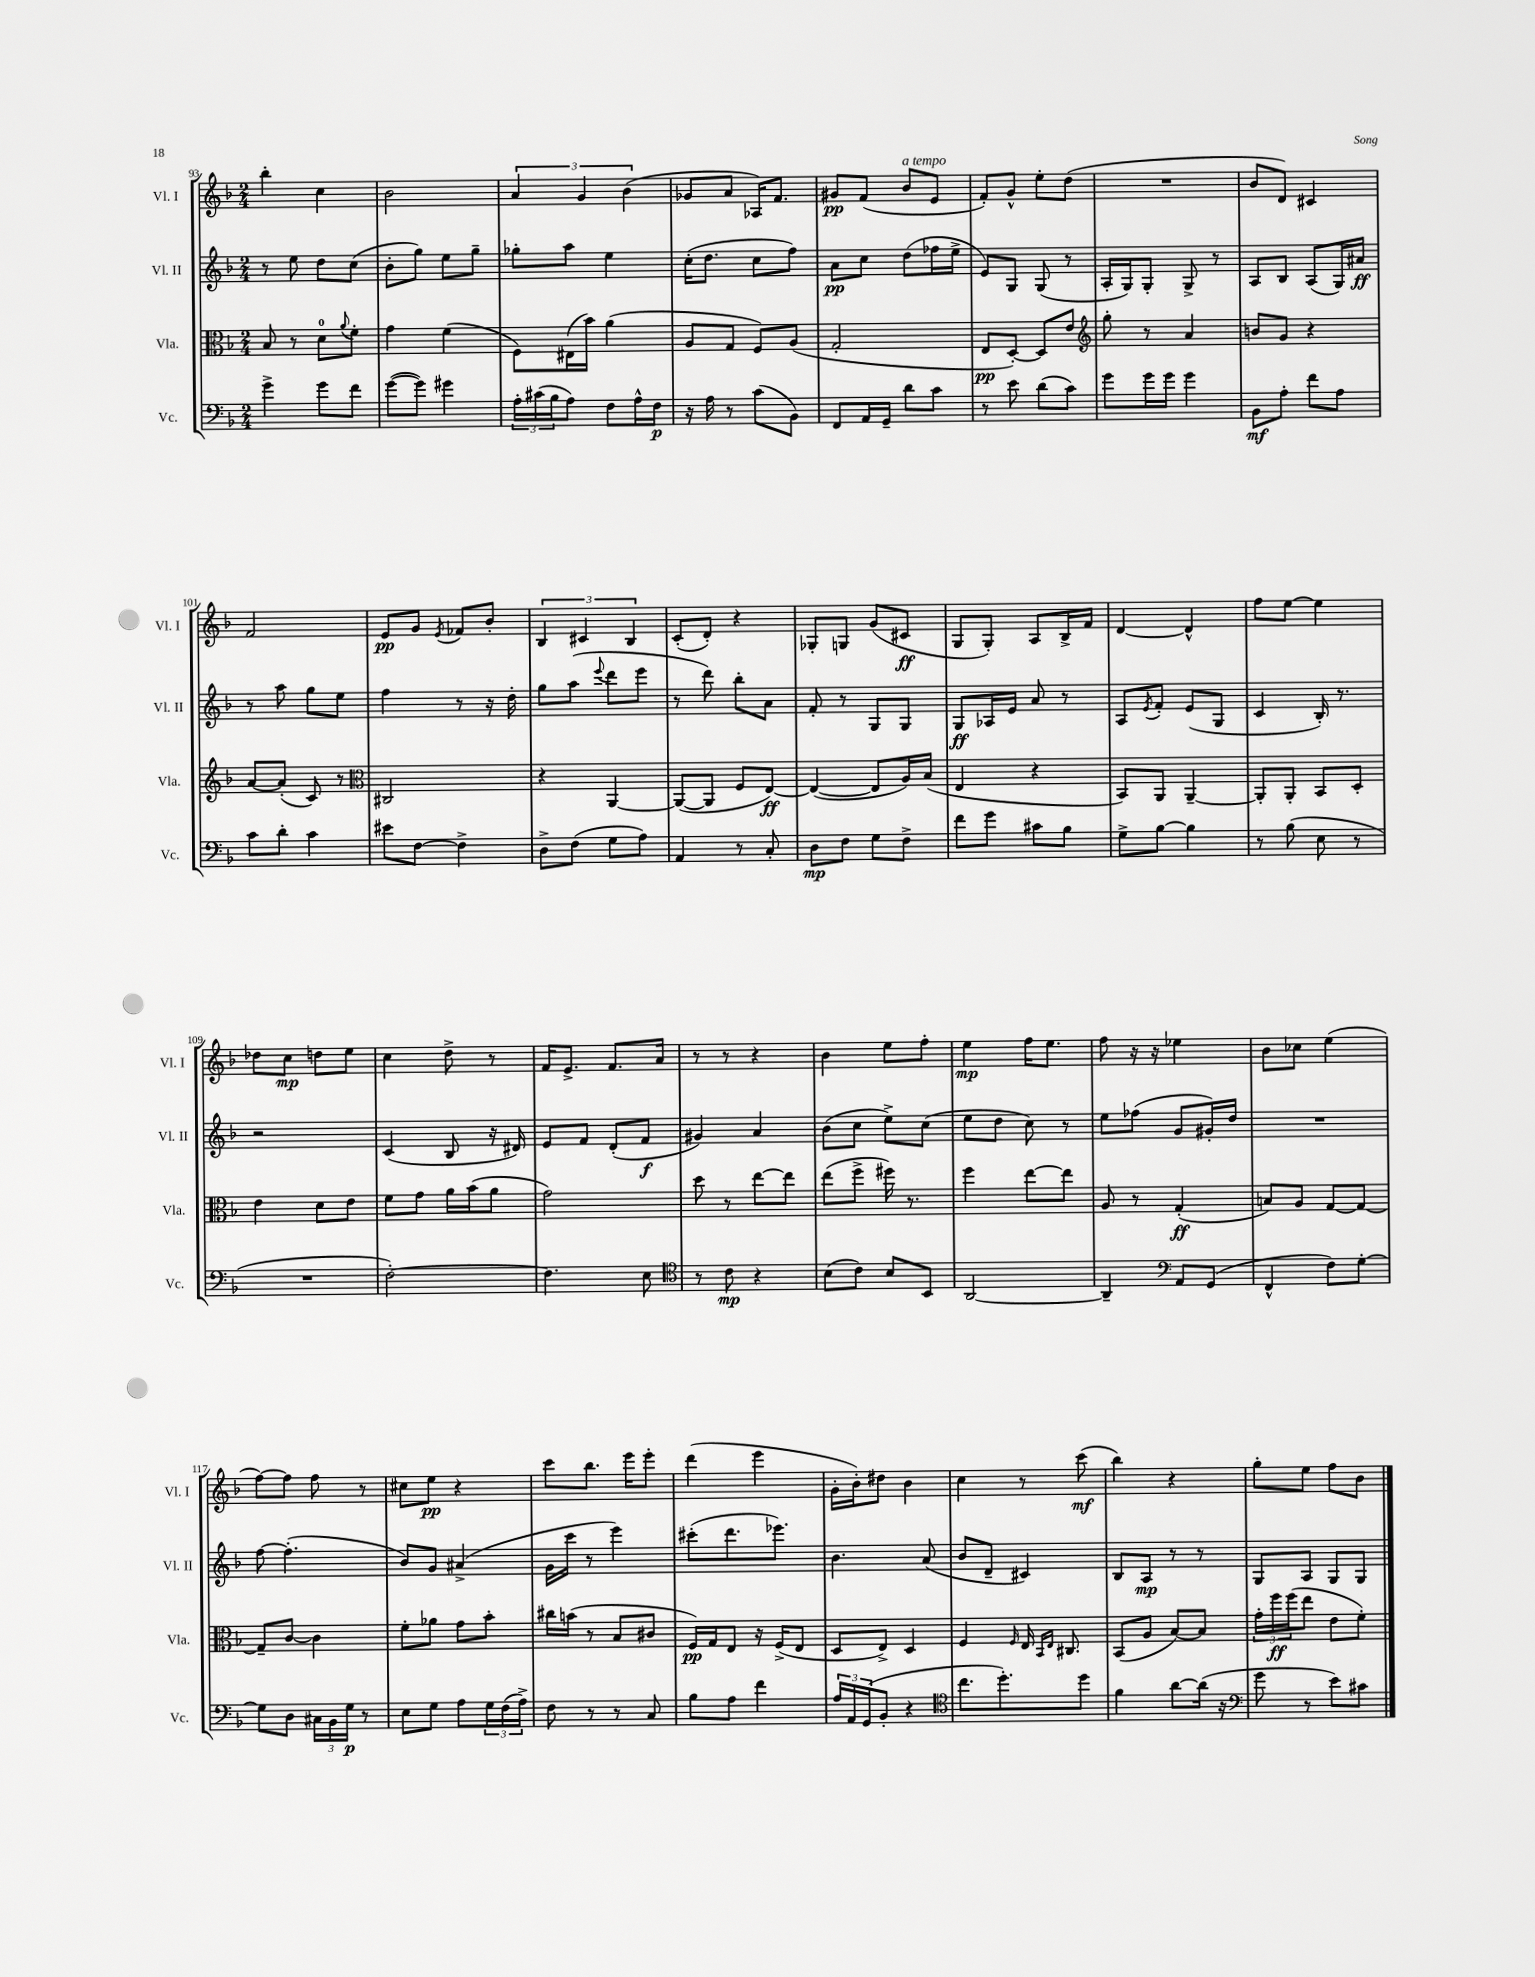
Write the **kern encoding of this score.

**kern	**dynam	**kern	**dynam	**kern	**dynam	**kern	**dynam
*part4	*part4	*part3	*part3	*part2	*part2	*part1	*part1
*staff4	*staff4	*staff3	*staff3	*staff2	*staff2	*staff1	*staff1
*I"Vc.	*	*I"Vla.	*	*I"Vl. II	*	*I"Vl. I	*
*I'Vc.	*	*I'Vla.	*	*I'Vl. II	*	*I'Vl. I	*
*clefF4	*	*clefC3	*	*clefG2	*	*clefG2	*
*k[b-]	*	*k[b-]	*	*k[b-]	*	*k[b-]	*
*M2/4	*	*M2/4	*	*M2/4	*	*M2/4	*
=93	=93	=93	=93	=93	=93	=93	=93
4g^\	.	8B-/	.	8r	.	4bb-'\	.
.	.	8r	.	8ee\	.	.	.
8g\L	.	8d\L	.	8dd\L	.	4cc\	.
.	.	8qqa/	.	.	.	.	.
8f\J	.	8f'\J	.	(8cc\J	.	.	.
=94	=94	=94	=94	=94	=94	=94	=94
([8g\L	.	4g\	.	8b-'\L	.	2b-\	.
8g\J])	.	.	.	8gg\J)	.	.	.
4g#X\	.	(4f\	.	8ee\L	.	.	.
.	.	.	.	8gg~\J	.	.	.
=95	=95	=95	=95	=95	=95	=95	=95
24A'\LL	.	8F\L)	.	8gg-X'\L	.	6a/	.
(24c#X\	.	.	.	.	.	.	.
24B-\J	.	.	.	.	.	.	.
8A\J)	.	(16E#X\L	.	8aa\J	.	.	.
.	.	.	.	.	.	6g/	.
.	.	16b-\JJ)	.	.	.	.	.
8F\L	.	(4a\	.	4ee\	.	.	.
.	.	.	.	.	.	(6b-\	.
16A^^\L	.	.	.	.	.	.	.
16F\JJ	p	.	.	.	.	.	.
=96	=96	=96	=96	=96	=96	=96	=96
16r	.	8A/L	.	(16cc'\KL	.	8g-X/L	.
16A\	.	.	.	8.dd\J	.	.	.
8r	.	8G/J	.	.	.	8a/J	.
(8c\L	.	8F/L)	.	8cc\L	.	16A-X/KL)	.
.	.	.	.	.	.	8.f/J	.
8BB-\J)	.	(8A/J	.	8ff\J)	.	.	.
=97	=97	=97	=97	=97	=97	=97	=97
8FF/L	.	2G'/	.	8a\L	pp	8g#X/L	pp
16AA/L	.	.	.	8cc\J	.	(8f/J	.
16GG~/JJ	.	.	.	.	.	.	.
!	!	!	!	!	!	!LO:TX:a:i:t=a tempo	!
8d\L	.	.	.	(8dd\L	.	8b-/L	.
8c\J	.	.	.	16ff-X\L	.	8e/J	.
.	.	.	.	16ee^\JJ	.	.	.
=98	=98	=98	=98	=98	=98	=98	=98
8r	.	8E/L	pp	8e/L)	.	8f'/L)	.
8e\	.	[8D'/J)	.	8G/J	.	8g^^/J	.
(8d\L	.	8D/L]	.	(8G/	.	8ee'\L	.
8c\J)	.	8e/J	.	8r	.	(8dd\J	.
=99	=99	=99	=99	=99	=99	=99	=99
*	*	*clefG2	*	*	*	*	*
8g\L	.	8gg'\	.	16A'/LL	.	2r	.
.	.	.	.	16G/J)	.	.	.
16g\L	.	8r	.	8G'/J	.	.	.
16g\JJ	.	.	.	.	.	.	.
4g\	.	4a/	.	8G^/	.	.	.
.	.	.	.	8r	.	.	.
=100	=100	=100	=100	=100	=100	=100	=100
8BB-\L	mf	8bn/L	.	8A/L	.	8b-/L	.
8A'\J	.	8g/J	.	8B-/J	.	8d/J)	.
8f\L	.	4r	.	(8A/L	.	4c#X/	.
8A\J	.	.	.	16G/L)	.	.	.
.	.	.	.	16a#X/JJ	ff	.	.
!!LO:LB:g=z
=101	=101	=101	=101	=101	=101	=101	=101
8c\L	.	[8a/L	.	8r	.	2f/	.
8d'\J	.	(8a'/J]	.	8aa\	.	.	.
4c\	.	8c/)	.	8gg\L	.	.	.
.	.	8r	.	8ee\J	.	.	.
=102	=102	=102	=102	=102	=102	=102	=102
*	*	*clefC3	*	*	*	*	*
8e#X\L	.	2C#X/	.	4ff\	.	8e/L	pp
[8F\J	.	.	.	.	.	8g/J	.
.	.	.	.	.	.	8qe/	.
4F^\]	.	.	.	8r	.	8f-X/L	.
.	.	.	.	16r	.	8b-'/J	.
.	.	.	.	16dd'\	.	.	.
=103	=103	=103	=103	=103	=103	=103	=103
8D^\L	.	4r	.	8gg\L	.	6B-/	.
(8F\J	.	.	.	(8aa\J	.	.	.
.	.	.	.	.	.	6c#X/	.
.	.	.	.	8qqeee/	.	.	.
8G\L	.	[4AA/	.	8ddd\L	.	.	.
.	.	.	.	.	.	6B-/	.
8A\J)	.	.	.	8eee\J	.	.	.
=104	=104	=104	=104	=104	=104	=104	=104
4AA/	.	(8AA/L_	.	8r	.	(8c'/L	.
.	.	8AA/J]	.	8ddd\)	.	8d'/J)	.
8r	.	8F/L	.	8bb-'\L	.	4r	.
8C'/	.	[8E/J)	ff	8a\J	.	.	.
=105	=105	=105	=105	=105	=105	=105	=105
8D\L	mp	(4E/_	.	8f'/	.	8G-X'/L	.
8F\J	.	.	.	8r	.	8Gn/J	.
8G\L	.	8E/L]	.	8G/L	.	(8g/L	.
8F^\J	.	16A/L)	.	8G/J	.	8c#X/J	ff
.	.	(16B-/JJ	.	.	.	.	.
=106	=106	=106	=106	=106	=106	=106	=106
8f\L	.	4E/	.	8G/L	ff	8G/L	.
8g\J	.	.	.	16A-X/L	.	8G'/J)	.
.	.	.	.	16e/JJ	.	.	.
8c#X\L	.	4r	.	8a/	.	8A/L	.
8B-\J	.	.	.	8r	.	16B-^/L	.
.	.	.	.	.	.	16f/JJ	.
=107	=107	=107	=107	=107	=107	=107	=107
8G^\L	.	8BB-/L)	.	8A/L	.	[4d/	.
.	.	.	.	8qe/	.	.	.
[8B-\J	.	8AA/J	.	8f'/J	.	.	.
4B-\]	.	[4AA~/	.	(8e/L	.	4d^^/]	.
.	.	.	.	8G/J	.	.	.
=108	=108	=108	=108	=108	=108	=108	=108
8r	.	8AA'/L]	.	4c/	.	8ff\L	.
(8B-\	.	8AA'/J	.	.	.	[8ee\J	.
8E\	.	8BB-/L	.	16B-'/)	.	4ee\]	.
.	.	.	.	8.r	.	.	.
8r	.	8D'/J	.	.	.	.	.
!!LO:LB:g=z
=109	=109	=109	=109	=109	=109	=109	=109
2r	.	4e\	.	2r	.	8dd-X\L	.
.	.	.	.	.	.	8cc\J	mp
.	.	8d\L	.	.	.	8ddn\L	.
.	.	8e\J	.	.	.	8ee\J	.
=110	=110	=110	=110	=110	=110	=110	=110
[2F'\)	.	8f\L	.	(4c/	.	4cc\	.
.	.	8g\J	.	.	.	.	.
.	.	16a\LL	.	8B-/	.	8dd^\	.
.	.	(16b-\J	.	.	.	.	.
.	.	8a\J	.	16r	.	8r	.
.	.	.	.	16d#X/)	.	.	.
=111	=111	=111	=111	=111	=111	=111	=111
4.F\]	.	2g\)	.	8e/L	.	16f/KL	.
.	.	.	.	.	.	8.e^/J	.
.	.	.	.	8f/J	.	.	.
.	.	.	.	(8d'/L	.	8.f/L	.
8E\	.	.	.	8f/J	f	.	.
.	.	.	.	.	.	16a/Jk	.
=112	=112	=112	=112	=112	=112	=112	=112
*clefC4	*	*	*	*	*	*	*
8r	.	8dd\	.	4g#X/)	.	8r	.
8c\	mp	8r	.	.	.	8r	.
4r	.	[8ee\L	.	4a/	.	4r	.
.	.	8ee\J]	.	.	.	.	.
=113	=113	=113	=113	=113	=113	=113	=113
(8B-\L	.	(8ee\L	.	(8b-\L	.	4b-\	.
8c\J)	.	8ff^\J	.	8cc\J	.	.	.
8B-/L	.	16ff#X\)	.	8ee^\L)	.	8ee\L	.
.	.	8.r	.	.	.	.	.
8BB-/J	.	.	.	(8cc\J	.	8ff'\J	.
=114	=114	=114	=114	=114	=114	=114	=114
[2AA/	.	4ff\	.	8ee\L	.	4ee\	mp
.	.	.	.	8dd\J	.	.	.
.	.	[8ee\L	.	8cc\)	.	16ff\KL	.
.	.	.	.	.	.	8.ee\J	.
.	.	8ee\J]	.	8r	.	.	.
=115	=115	=115	=115	=115	=115	=115	=115
4AA~/]	.	8A/	.	8ee\L	.	8ff\	.
.	.	8r	.	(8ff-X\J	.	16r	.
.	.	.	.	.	.	16r	.
*clefF4	*	*	*	*	*	*	*
8AA/L	.	(4G'/	ff	8g/L	.	4ee-X\	.
(8GG/J	.	.	.	16g#X'/L)	.	.	.
.	.	.	.	16dd/JJ	.	.	.
=116	=116	=116	=116	=116	=116	=116	=116
4FF^^/	.	8Bn/L)	.	2r	.	8b-\L	.
.	.	8A/J	.	.	.	8cc-X\J	.
8F\L)	.	[8G/L	.	.	.	(4ee\	.
[8G'\J	.	8G/J_	.	.	.	.	.
!!LO:LB:g=z
=117	=117	=117	=117	=117	=117	=117	=117
8G\L]	.	8G~/L]	.	[8ff\	.	[8ff\L)	.
8D\J	.	[8c/J	.	(4.ff'\]	.	8ff\J]	.
24C#X\LL	.	4c\]	.	.	.	8ff\	.
24BB-\	.	.	.	.	.	.	.
24G\JJ	p	.	.	.	.	.	.
8r	.	.	.	.	.	8r	.
=118	=118	=118	=118	=118	=118	=118	=118
8E\L	.	8f'\L	.	8b-/L)	.	8cc#X\L	.
8G\J	.	8a-X\J	.	8g/J	.	8ee\J	pp
8A\L	.	8g\L	.	(4a#X^/	.	4r	.
24G\L	.	8b-'\J	.	.	.	.	.
(24F\	.	.	.	.	.	.	.
24A^\JJ)	.	.	.	.	.	.	.
=119	=119	=119	=119	=119	=119	=119	=119
8F\	.	16cc#X\LL	.	16g\LL	.	8ccc\L	.
.	.	(16bn\JJ	.	16ccc\JJ	.	.	.
8r	.	8r	.	8r	.	8.bb-\J	.
8r	.	8B-/L	.	4eee\)	.	.	.
.	.	.	.	.	.	16eee\KL	.
8C/	.	8c#X/J	.	.	.	8eee'\J	.
=120	=120	=120	=120	=120	=120	=120	=120
8B-\L	.	16F/LL)	pp	(8ccc#X'\L	.	(4ddd\	.
.	.	16G/J	.	.	.	.	.
8A\J	.	8E/J	.	8.ddd\	.	.	.
4f\	.	16r	.	.	.	4eee\	.
.	.	(16F^/KL	.	8.eee-X\J)	.	.	.
.	.	8E/J	.	.	.	.	.
=121	=121	=121	=121	=121	=121	=121	=121
24A/LL	.	8D/L	.	4.b-\	.	16g'\LL	.
24AA/	.	.	.	.	.	.	.
.	.	.	.	.	.	16b-'\J)	.
(24GG/J	.	.	.	.	.	.	.
8BB-'/J	.	8E^/J)	.	.	.	8dd#X\J	.
4r	.	4D/	.	.	.	4b-\	.
.	.	.	.	(8a/	.	.	.
=122	=122	=122	=122	=122	=122	=122	=122
*clefC4	*	*	*	*	*	*	*
8.cc\L	.	4F/	.	8b-/L	.	4cc\	.
.	.	.	.	8d~/J	.	.	.
8.dd'\)	.	.	.	.	.	.	.
.	.	16qqF/	.	.	.	.	.
.	.	16E/	.	4c#X/)	.	8r	.
.	.	16qqBB-/LL	.	.	.	.	.
.	.	16qqE/JJ	.	.	.	.	.
.	.	8.C#X/	.	.	.	.	.
8dd\J	.	.	.	.	.	(8ccc\	mf
=123	=123	=123	=123	=123	=123	=123	=123
4f\	.	(8BB-/L	.	8B-/L	.	4bb-\)	.
.	.	8A/J	.	8A/J	mp	.	.
[8a\L	.	[8B-/L)	.	8r	.	4r	.
(16a\Jk]	.	8B-/J]	.	8r	.	.	.
16r	.	.	.	.	.	.	.
=124	=124	=124	=124	=124	=124	=124	=124
*clefF4	*	*	*	*	*	*	*
8g\	.	24g'\LL	.	8G/L	.	8gg'\L	.
.	.	24ff\	ff	.	.	.	.
.	.	(24ff\J	.	.	.	.	.
8r	.	8ee\J	.	8A/J	.	8ee\J	.
8e\L)	.	8e\L	.	8G/L	.	8ff\L	.
8c#X\J	.	8f'\J)	.	8G/J	.	8b-\J	.
==	==	==	==	==	==	==	==
*-	*-	*-	*-	*-	*-	*-	*-
